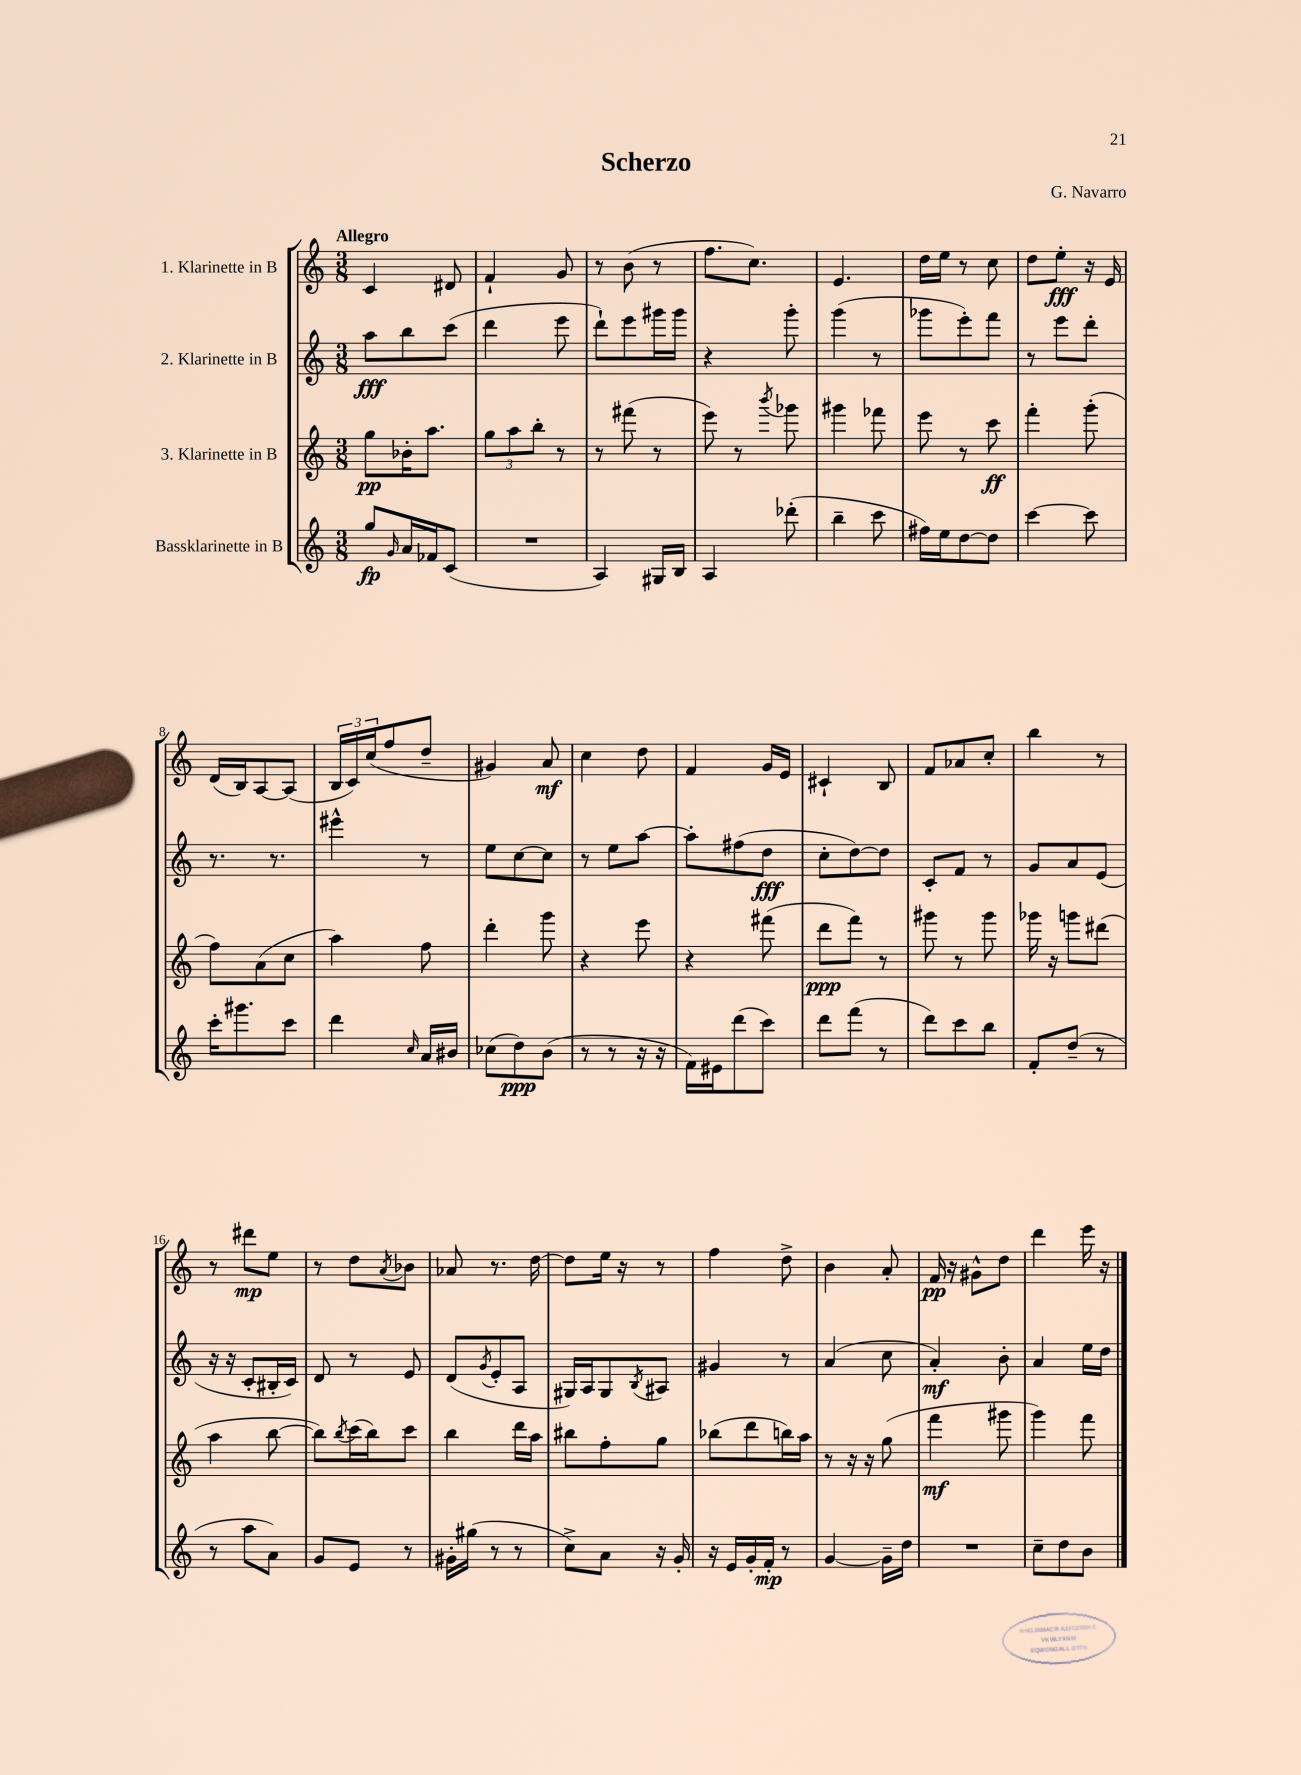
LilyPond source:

\header { title = "Scherzo" composer = "G. Navarro" }
<<
\new StaffGroup <<
\new Staff = "s0" \with { instrumentName = "1. Klarinette in B" } {
    \clef treble \key c \major \numericTimeSignature \time 3/8 \tempo "Allegro"
    c'4 dis'8 |
    f'4-! g'8 |
    r8 b'8( r8 |
    f''8. c''8.) |
    e'4. |
    d''16 e''16 r8 c''8 |
    d''8 e''8-.\fff r16 e'16 |
    d'16( b16) a8~ a8( |
    \tuplet 3/2 { b16 c'16) c''16( } f''8 d''8-- |
    gis'4) a'8\mf |
    c''4 d''8 |
    f'4 g'16 e'16 |
    cis'4-! b8 |
    f'8 aes'8 c''8-. |
    b''4 r8 |
    r8 dis'''8\mp e''8 |
    r8 d''8 \acciaccatura { a'8 } bes'8 |
    aes'8 r8. d''16~ |
    d''8 e''16 r16 r8 |
    f''4 d''8-> |
    b'4 a'8-. |
    f'16\pp r16 gis'8-^ d''8 |
    d'''4 e'''16 r16 \bar "|." |
}
\new Staff = "s1" \with { instrumentName = "2. Klarinette in B" } {
    \clef treble \key c \major \numericTimeSignature \time 3/8
    a''8\fff b''8 c'''8( |
    d'''4 e'''8 |
    d'''8-!) e'''8 gis'''16 gis'''16 |
    r4 g'''8-. |
    g'''4( r8 |
    ges'''8 e'''8-.) f'''8 |
    r8 e'''8 d'''8-. |
    r8. r8. |
    eis'''4-^ r8 |
    e''8 c''8~ c''8 |
    r8 e''8 a''8~ |
    a''8-. fis''8( d''8\fff |
    c''8-. d''8~) d''8 |
    c'8-. f'8 r8 |
    g'8 a'8 e'8( |
    r16 r16 c'8-. bis16-. c'16) |
    d'8 r8 e'8 |
    d'8( \acciaccatura { g'8 } e'8-. a8 |
    gis16) a16 gis8 \acciaccatura { b8 } ais8 |
    gis'4 r8 |
    a'4( c''8 |
    a'4-.\mf) b'8-. |
    a'4 e''16 d''16 \bar "|." |
}
\new Staff = "s2" \with { instrumentName = "3. Klarinette in B" } {
    \clef treble \key c \major \numericTimeSignature \time 3/8
    g''8\pp bes'16-. a''8. |
    \tuplet 3/2 { g''8 a''8 b''8-. } r8 |
    r8 fis'''8( r8 |
    e'''8) r8 \acciaccatura { b'''8 } ges'''8 |
    gis'''4 fes'''8 |
    e'''8 r8 c'''8\ff |
    f'''4-. g'''8-.( |
    f''8) a'8( c''8 |
    a''4) f''8 |
    d'''4-. g'''8 |
    r4 e'''8 |
    r4 fis'''8( |
    d'''8\ppp f'''8) r8 |
    gis'''8 r8 gis'''8 |
    ges'''16 r16 g'''8 dis'''8( |
    a''4 b''8~ |
    b''8) \acciaccatura { b''8 } c'''16( b''16) c'''8 |
    b''4 d'''16 a''16 |
    bis''8 f''8-. g''8 |
    bes''8( d'''8 b''16) a''16 |
    r8 r16 r16 g''8( |
    f'''4\mf gis'''8 |
    g'''4) f'''8 \bar "|." |
}
\new Staff = "s3" \with { instrumentName = "Bassklarinette in B" } {
    \clef treble \key c \major \numericTimeSignature \time 3/8
    g''8\fp \grace { g'16 } a'16 fes'16 c'8( |
    R4. |
    a4) gis16 b16 |
    a4 des'''8-.( |
    b''4-- c'''8 |
    fis''16) e''16 d''8~ d''8 |
    c'''4~ c'''8 |
    c'''16-. gis'''8. c'''8 |
    d'''4 \grace { c''16 } a'16 bis'16 |
    ces''8( d''8\ppp) b'8( |
    r8 r8 r16 r16 |
    f'16) eis'16 d'''8( c'''8) |
    d'''8 f'''8( r8 |
    d'''8) c'''8 b''8 |
    f'8-. d''8--( r8 |
    r8 a''8 a'8) |
    g'8 e'8 r8 |
    gis'16-. gis''16( r8 r8 |
    c''8->) a'8 r16 g'16-. |
    r16 e'16 g'16-. f'16-.\mp r8 |
    g'4~ g'16-- d''16 |
    R4. |
    c''8-- d''8 b'8 \bar "|." |
}
>>
>>
